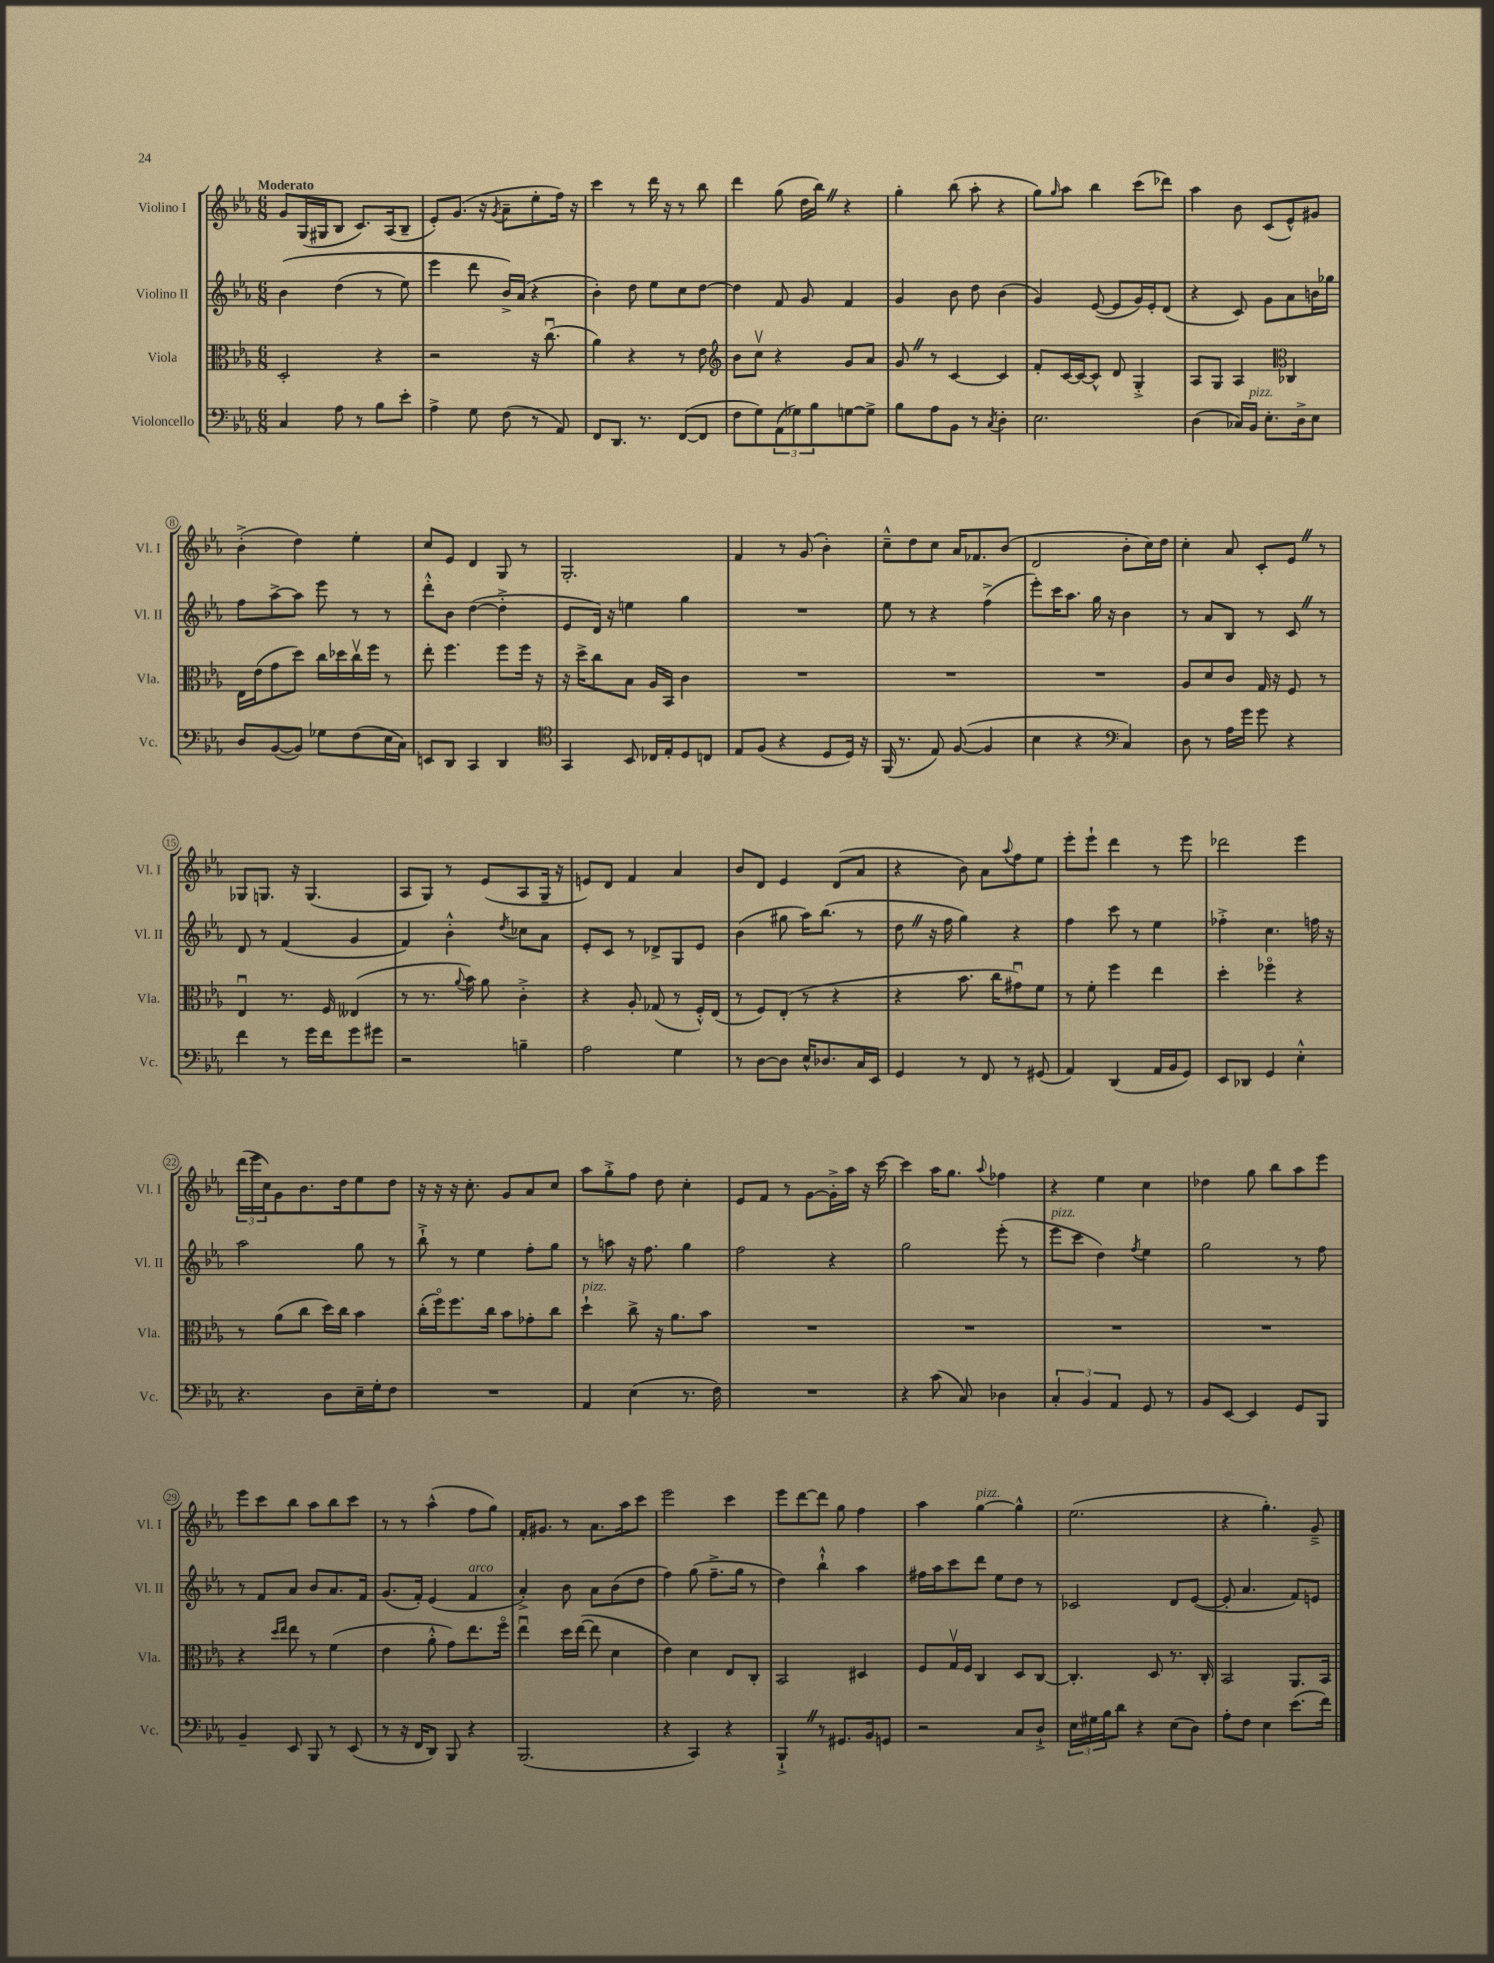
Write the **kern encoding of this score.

**kern	**kern	**kern	**kern
*staff4	*staff3	*staff2	*staff1
*clefF4	*clefC3	*clefG2	*clefG2
*k[b-e-a-]	*k[b-e-a-]	*k[b-e-a-]	*k[b-e-a-]
*M6/8	*M6/8	*M6/8	*M6/8
4C	2D'	&(4b-	8g
.	.	.	(16G
.	.	.	16G#
8A-	.	(4dd	8B-
8r	.	.	8.c)
8B-	4r	8r	.
.	.	.	(16A-
8e-'	.	8ee-)	8B-~
=	=	=	=
4A-^	2r	4eee-	8e-')
.	.	.	(8.g
8G	.	8ddd	.
.	.	.	16r
.	.	.	8qg
(8F	.	16b-^&)	8a-~
.	.	(16a-	.
8r	16r	4r	8ee-'
.	(8.ccu	.	.
8AA-)	.	.	16ff)
.	.	.	16r
=	=	=	=
8FF	4a-)	4b-')	4ccc
8.DD	.	.	.
.	4r	8dd	8r
8.r	.	.	.
.	.	8ee-	16ddd
.	.	.	16r
([8FF	8r	8cc	8r
8FF]	8e-	[8dd	8bb-
=	=	=	=
*	*clefG2	*	*
8F	8b-	4dd]	4ddd
8G)	8ccv	.	.
(12AA-	4r	8f	(8gg
12G-)	.	.	.
.	.	8g	16dd
12B-	.	.	.
.	.	.	16bb-)
[8G	8g	4f	4r
8G^]	8a-	.	.
=	=	=	=
8B-	8g	4g	4gg'
8A-	8r	.	.
8BB-	[4c	8b-	(8bb-
8r	.	8dd	8aa-'
8qC	.	.	.
4D'	4c]	(4b-	4r
=	=	=	=
2.E-	8f'	4g)	8gg)
.	.	.	16qqgg
.	[16c	.	8aa-
.	16c_	.	.
.	8c^^]	([8e-	4bb-
.	8d	8e-]	.
.	4G'^	16g)	(8ccc
.	.	16e-'	.
.	.	(8d	8ddd-)
=	=	=	=
(4D	8A-	4r	4aa-
.	8G	.	.
16C-)	4A-	8c)	8b-
16BB-	.	.	.
8.E-'	.	8g	(8c
*	*clefC3	*	*
.	4C-	8a-	8e-^^)
16D^	.	.	.
8E-	.	16b	8g#
.	.	16gg-	.
=	=	=	=
8D	16E-	8ff	(4b-'^
.	(16e-	.	.
([8BB-	8g	[8aa-^	.
8BB-])	8dd)	8aa-]	4dd)
8G-	16cc	8eee-	.
.	16dd-	.	.
(8F	16ccv	8r	4ee-'
.	16ff	.	.
16E-	8r	8r	.
16C)	.	.	.
=	=	=	=
8EE	8ee-'	8ddd'^^	8cc
8DD	4.ff	8b-	8e-
4CC	.	([4dd	4d
4DD	8ff	4dd'^]	8G
.	16ff	.	8r
.	16r	.	.
=	=	=	=
*clefC4	*	*	*
4GG	16r	8e-	2.G'
.	16dd^	.	.
.	8cc	16d)	.
.	.	16r	.
8BB-	8B-	4ee	.
16C-	16A-	.	.
16E-'	16BB-	.	.
8D	4c	4gg	.
8C	.	.	.
=	=	=	=
8E-	2.r	2.r	4f
(8F	.	.	.
4r	.	.	8r
.	.	.	(8g
8D	.	.	4b-')
16D)	.	.	.
16r	.	.	.
=	=	=	=
(16FF	2.r	8ee-	8cc~^^
8.r	.	.	.
.	.	8r	8dd
8E-)	.	4r	8cc
([8F	.	.	16a-
.	.	.	8.f-
4F]	.	(4ff^	.
.	.	.	(8b-
=	=	=	=
4B-	2.r	8eee-')	2d
.	.	16ccc	.
.	.	8.aa-	.
4r	.	.	.
.	.	16gg	.
.	.	16r	.
*clefF4	*	*	*
4C)	.	4b-	8b-'
.	.	.	16cc)
.	.	.	16dd
=	=	=	=
8D	8A-	8r	4cc'
8r	8d	8a-	.
16A-	8c	8B-	8a-
16g	.	.	.
8g	16G	8r	8c'
.	16r	.	.
4r	8F	8c	8e-
.	8r	8r	8r
=	=	=	=
4f	4E-u	8d	8G-
.	.	8r	8.G
8r	8.r	(4f	.
.	.	.	16r
16g	.	.	(4.G
16f	16F	.	.
8g	(4E--	4g	.
8g#	.	.	.
=	=	=	=
2r	8r	4f)	8A-
.	8.r	.	8G)
.	.	4b-'^^	8r
.	8qqa-	.	.
.	16b-)	.	.
.	8a-	.	(8e-
.	.	8qdd	.
4B~	4c'^	8cc-	8A-
.	.	8a-	16G~
.	.	.	16r
=	=	=	=
2A-	4r	8e-'	8e)
.	.	8c	8d
.	8A-'	8r	4f
.	(8G-	8d-^	.
4G	8r	8G	4a-
.	16F'^^)	8e-	.
.	(16E-	.	.
=	=	=	=
8r	8r	(4b-	8b-
[8D	8F)	.	8d
8D]	(8E-'	8gg#	4e-
16E-^^	8r	16aa-)	.
8.D-	.	(8.bb-	.
.	4r	.	(8d
16C	.	8r	8a-
16EE-	.	.	.
=	=	=	=
4GG	4r	8dd	4r
.	.	16r	.
.	.	16ff	.
8r	8.b-	4gg)	8b-)
8FF	.	.	8a-
.	16cc	.	.
.	.	.	8qqaa-
8r	8g#u)	4r	8ff
(8GG#	8f	.	8ee-
=	=	=	=
4AA-)	8r	4ff	8eee-'
.	8f'	.	8eee-`
(4DD	4ff	8ccc	4ddd
.	.	8r	.
16AA-	4ee-	4ee-	8r
16BB-	.	.	.
8GG)	.	.	8eee-
=	=	=	=
8EE-	4dd'	4ff-'^	2ddd-
8DD-	.	.	.
4GG	4ff-o	4.cc	.
4E-'^^	4r	.	4eee-
.	.	16ff	.
.	.	16r	.
=	=	=	=
4.r	8r	2aa-	(24ddd
.	.	.	24eee-
.	.	.	24cc)
.	(8a-	.	8g
.	8cc	.	8.b-
8D	16dd)	.	.
.	16cc	.	16dd
16E-~	4b-	8gg	8ee-
16G'	.	.	.
8F	.	8r	8dd
=	=	=	=
2.r	(16cc'	8bb-`^	16r
.	16ffo)	.	16r
.	8.ff	8r	16r
.	.	.	8.cc'
.	.	4ee-	.
.	16cc	.	.
.	8b-	.	8g
.	8g-'	8ff'	8a-
.	8cc	8gg	8cc
=	=	=	=
4AA-	4dd`	8r	8aa-
.	.	8aa	8gg'^
(4E-	8cc^	16r	8ff
.	.	8.ff	.
.	16r	.	8dd
.	8.a-	.	.
8.r	.	4gg	4cc'
.	8b-	.	.
16F)	.	.	.
=	=	=	=
2.r	2.r	2ff	8e-
.	.	.	8f
.	.	.	8r
.	.	.	[8g
.	.	4r	16g'^]
.	.	.	16aa-
.	.	.	16r
.	.	.	[16ccc
=	=	=	=
4r	2.r	2gg	4ccc]
(8c	.	.	16aa-
.	.	.	8.gg
8C)	.	.	.
.	.	.	8qqaa-
4D-	.	(8eee-'	4ff-
.	.	8r	.
=	=	=	=
6C'	2.r	8eee-	4r
.	.	8ccc	.
6BB-	.	.	.
.	.	4dd)	4ee-
6AA-	.	.	.
.	.	8qff	.
8GG	.	4ee-	4cc
8r	.	.	.
=	=	=	=
8BB-	2.r	2gg	4dd-
[8EE-	.	.	.
4EE-]	.	.	8gg
.	.	.	8bb-
8GG	.	8r	8aa-
8BBB-	.	8ff	8eee-
=	=	=	=
4BB-~	4r	8r	8eee-
.	.	8f	8ccc
.	16qqdd	.	.
.	16qqee-	.	.
8EE-	8ee-	8a-	8bb-
8BBB-	8r	8b-	8aa-
8r	(4f	8.a-	8bb-
(8EE-	.	.	8ccc
.	.	16f	.
=	=	=	=
8r	4e-	(8.g	8r
16r	.	.	8r
16FF	.	16f')	.
8DD)	8a-'^^	(4e-	(4aa-^^
8BBB-	8g)	.	.
4r	8.ee-	4f	8ff
.	.	.	8gg)
.	16ffo	.	.
=	=	=	=
(2.BBB-	4ee-u	4a-'^)	16f'
.	.	.	8.g#
.	16dd	8b-	8r
.	([16ee-	.	.
.	8ee-]	8a-	8.a-
.	4d	(8b-	.
.	.	.	16aa-
.	.	8dd	8ccc
=	=	=	=
4r	4e-)	4ff)	2eee-
4CC)	4d	(8gg	.
.	.	8.ff~^	.
4r	8E-	.	4ccc
.	.	16gg	.
.	8C'	8r	.
=	=	=	=
4BBB-`^	2BB-	4dd)	8eee-
.	.	.	[8ddd
8r	.	4bb-`^^	8ddd]
8.GG#	.	.	8gg
.	4D#	4aa-	4ff
16BB-	.	.	.
8GG	.	.	.
=	=	=	=
2r	8F	16ff#	4aa-
.	.	16aa-	.
.	16Gv	8ccc	.
.	16F	.	.
.	4C	8ddd	[4gg
.	.	8ee-	.
8C	8D	8dd	4gg^^]
8D`^	[8C	8r	.
=	=	=	=
24E-	4.C']	2c-	(2.ee-
24G#	.	.	.
24B-	.	.	.
8d	.	.	.
4r	.	.	.
.	8D	.	.
(8E-	8.r	8d	.
8D)	.	([8e-	.
.	16C'	.	.
=	=	=	=
8A-'	2BB-	8e-']	4r
8F	.	4.a-	.
4E-	.	.	4.gg')
(8.e-	8.AA-	8f)	.
.	.	8e	8g~^
16f)	16BB-	.	.
==	==	==	==
*-	*-	*-	*-
